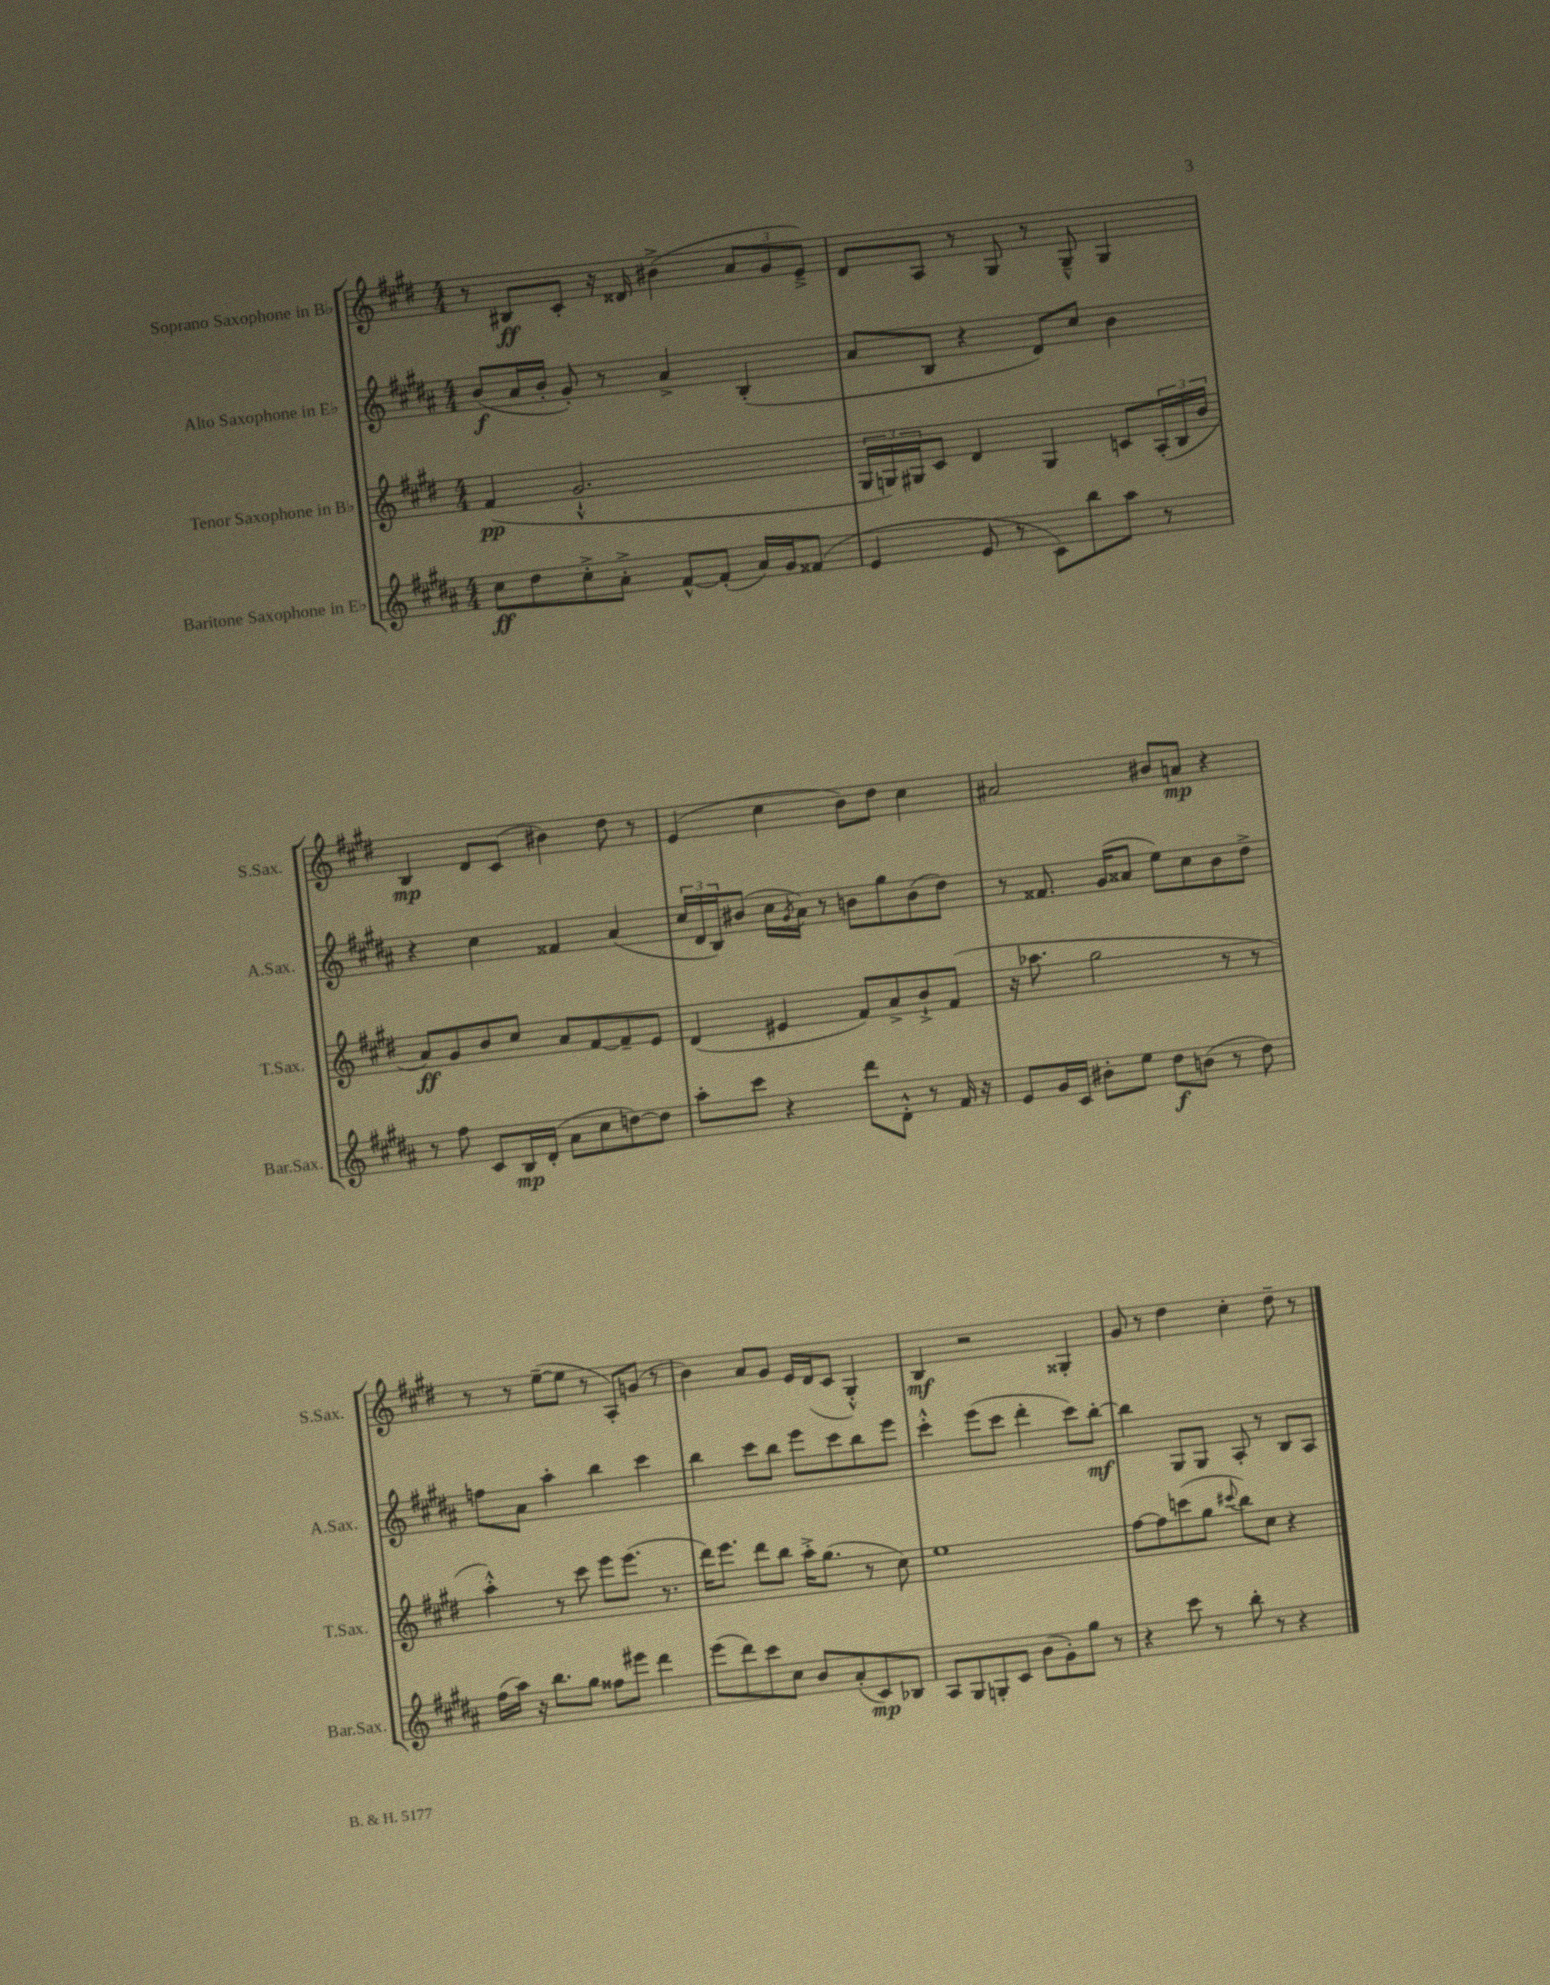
<<
\new StaffGroup <<
\new Staff = "s0" \with { instrumentName = "Soprano Saxophone in Bb" shortInstrumentName = "S.Sax." } {
    \clef treble \key e \major \numericTimeSignature \time 4/4
    r8 bis8\ff cis'8-. r16 disis'16 bis'4->( \tuplet 3/2 { a'8 gis'8 e'8--->) } |
    dis'8 a8 r8 gis8 r8 gis8---^ gis4 |
    b4\mp dis'8 cis'8( bis'4) dis''8 r8 |
    e'4( cis''4 b'8) dis''8 cis''4 |
    ais'2 bis'8 a'8\mp r4 |
    r8 r8 e''8~--( e''8 r8 a8-.) g'8( r8 |
    b'4) a'8 gis'8 e'16 dis'16( cis'8 gis4-.-^) |
    b4\mf r2 gisis4-. |
    gis'8 r8 dis''4 cis''4-. dis''8-- r8 \bar "|." |
}
\new Staff = "s1" \with { instrumentName = "Alto Saxophone in Eb" shortInstrumentName = "A.Sax." } {
    \clef treble \key b \major \numericTimeSignature \time 4/4
    b'8\f( ais'16 b'16-. gis'8-.) r8 ais'4-> b4-.( |
    ais'8 b8 r4 dis'8) cis''8 b'4 |
    r4 cis''4 fisis'4 ais'4( |
    \tuplet 3/2 { cis''16 dis'16 b16) } bis'8( cis''16 \acciaccatura { gis'8 } ais'16) r8 b'8 gis''8 b'8( dis''8) |
    r8 fisis'8. gis'16( aisis'8 e''8) cis''8 b'8 dis''8-> |
    f''8 ais'8 ais''4-. b''4 cis'''4 |
    b''4 cis'''8 b''8 e'''8 cis'''8 b''8 e'''8 |
    cis'''4-.-^ e'''8( cis'''8 dis'''4-. cis'''8) b''8~-.\mf |
    b''4 gis8 gis8 ais8-. r8 b8 ais8 \bar "|." |
}
\new Staff = "s2" \with { instrumentName = "Tenor Saxophone in Bb" shortInstrumentName = "T.Sax." } {
    \clef treble \key e \major \numericTimeSignature \time 4/4
    fis'4\pp( gis'2.-!-^ |
    \tuplet 3/2 { gis16 g16) gis16 } cis'8 dis'4 gis4 c'8 \tuplet 3/2 { a16-.( b16 b'16 } |
    a'8\ff) gis'8 b'8 cis''8 a'8 fis'8~ fis'8-- e'8 |
    dis'4( eis'4 fis'8) a'8-> b'8-!-> fis'8( |
    r16 aes''8. gis''2 r8 r8 |
    a''4-.-^) r8 cis'''8 e'''8 e'''8.( r8. |
    dis'''16) e'''8. dis'''8 b''8 a''16-.-> gis''8.( r8 cis''8) |
    e''1 |
    fis''8~ fis''8 c'''8( gis''8 \appoggiatura { cis'''8 } b''8) cis''8 r4 \bar "|." |
}
\new Staff = "s3" \with { instrumentName = "Baritone Saxophone in Eb" shortInstrumentName = "Bar.Sax." } {
    \clef treble \key b \major \numericTimeSignature \time 4/4
    cis''8\ff dis''8 cis''8-.-> ais'8-.-> fis'8~-^ fis'8-.( ais'16) gis'16 fisis'8( |
    e'4 e'8 r8 cis'8) b''8 ais''8 r8 |
    r8 fis''8 cis'8 b16\mp dis'16-.( ais'8 cis''8 d''8~) d''8 |
    ais''8-. cis'''8 r4 dis'''8 dis'8-.-^ r8 fis'16 r16 |
    e'8 gis'16 cis'16 bis'8-. e''8 dis''8\f b'8( r8 dis''8) |
    fis''16( ais''16) r16 b''8. gis''8 fisis''8 eis'''8 dis'''4 |
    e'''8( dis'''8) cis'''8 cis''8 b'8 ais'8-.( cis'8\mp) bes8 |
    ais8 gis8 g8-. cis'8 b'8( gis'8-.) gis''8 r8 |
    r4 cis'''8 r8 b''8-. r8 r4 \bar "|." |
}
>>
>>
\layout { \context { \Score \remove "Bar_number_engraver" } }
